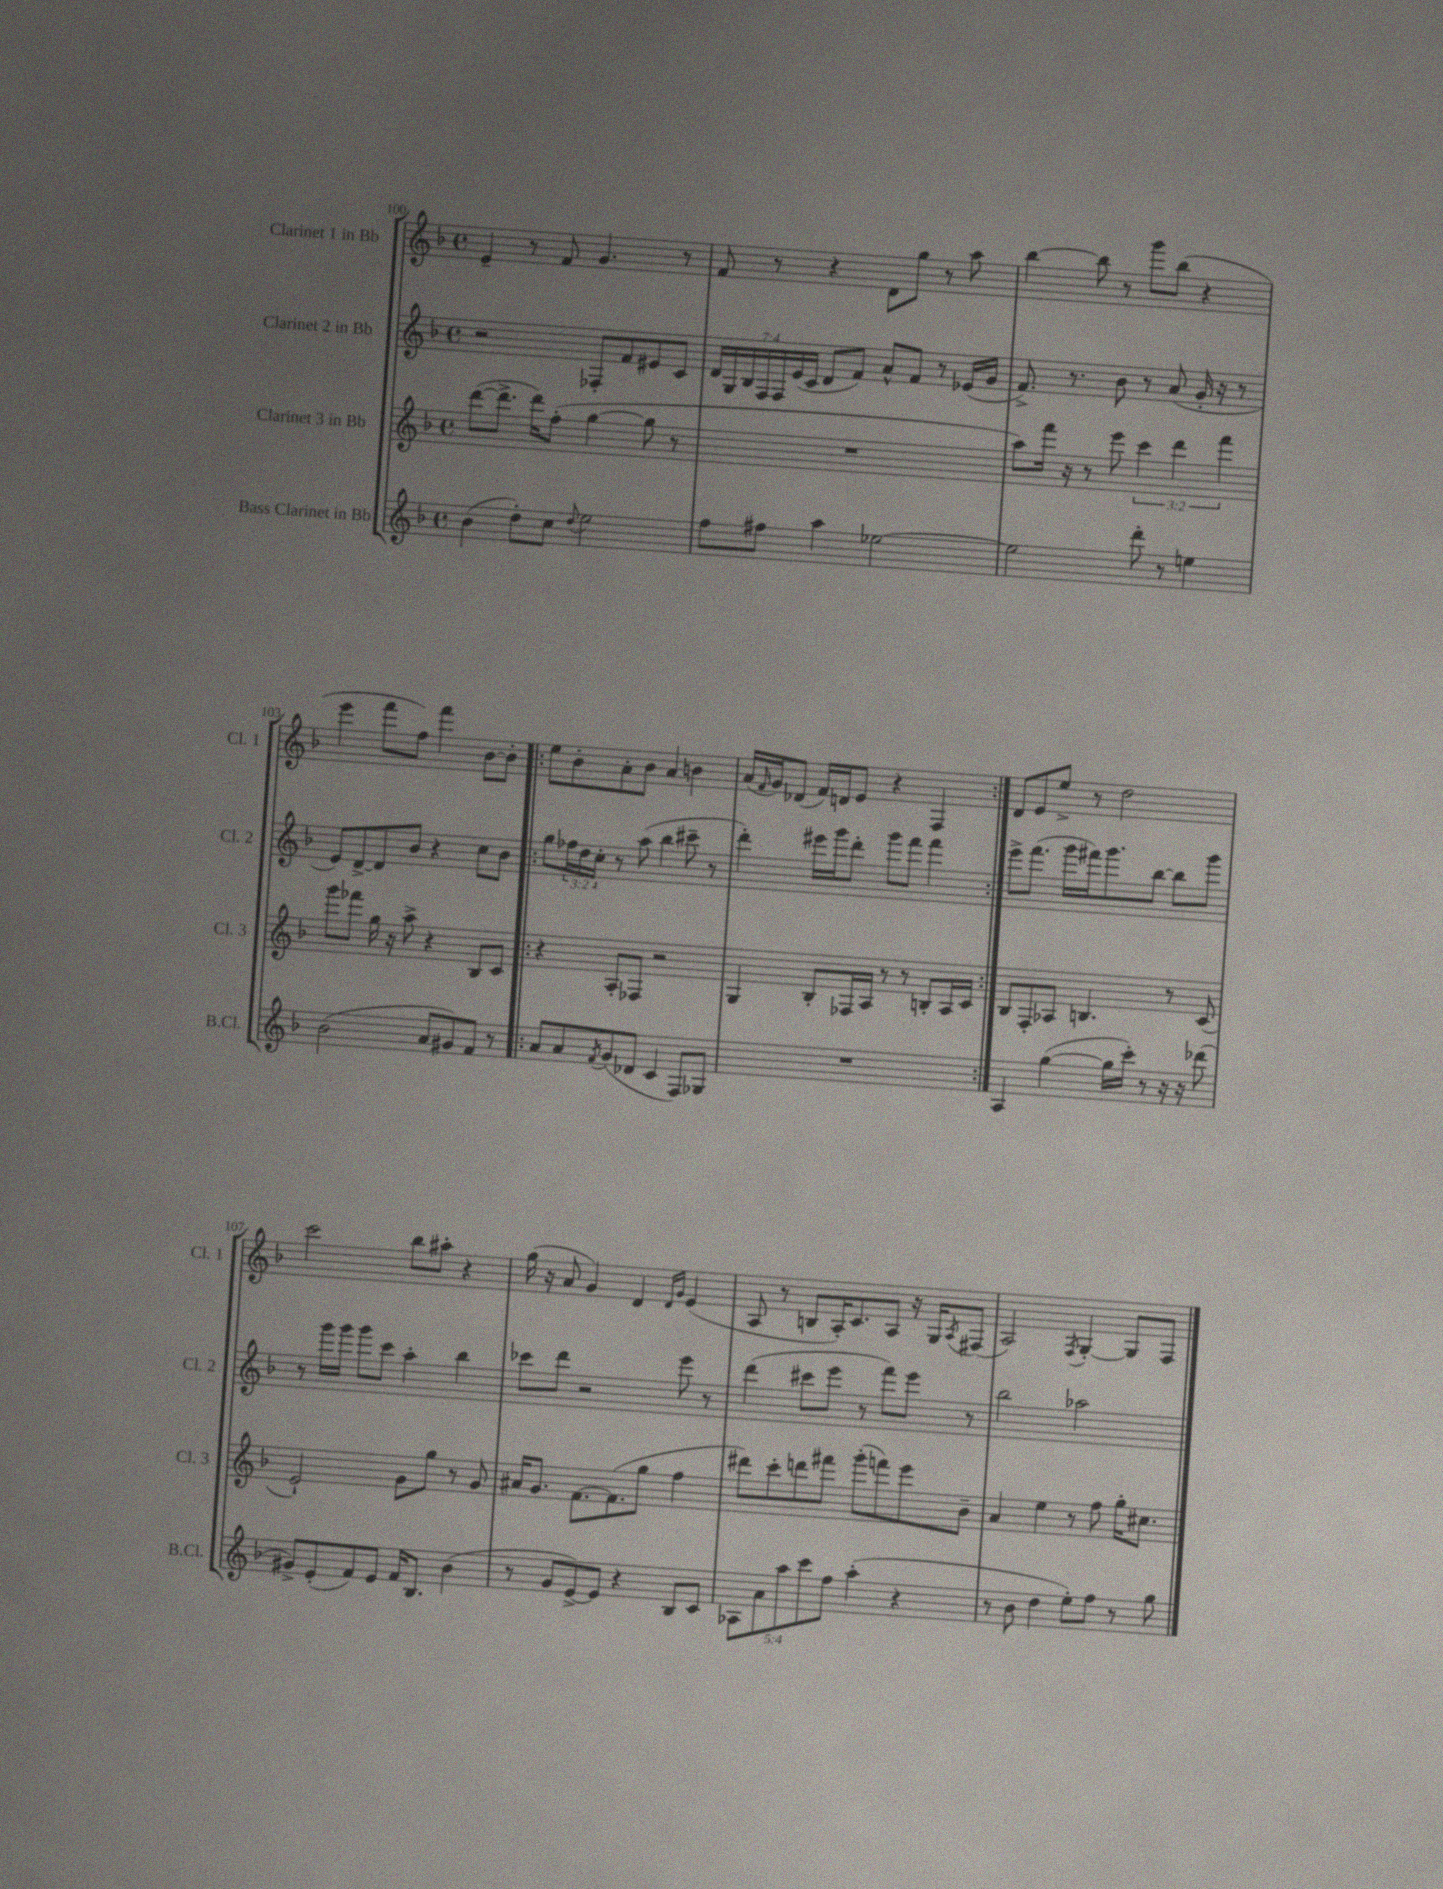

**kern	**kern	**kern	**kern
*staff4	*staff3	*staff2	*staff1
*clefG2	*clefG2	*clefG2	*clefG2
*k[b-]	*k[b-]	*k[b-]	*k[b-]
*M4/4	*M4/4	*M4/4	*M4/4
*met(c)	*met(c)	*met(c)	*met(c)
(4b-	([8ddd	2r	4e~
.	8.ddd^]	.	.
8dd')	.	.	8r
.	16ddd)	.	.
8cc	(8ff'	.	8f
8qqdd	.	.	.
2ee	[4gg	8F-'	4.g
.	.	8f	.
.	8gg]	8e#	.
.	8r	8c	8r
=	=	=	=
8ff	1r	28d	8f
.	.	28G	.
.	.	28B-	.
.	.	28F	.
8ff#	.	.	8r
.	.	28F	.
.	.	(28e	.
.	.	28c	.
4aa	.	8d	4r
.	.	8f)	.
[2ee-	.	8a^^	8d
.	.	8f	8gg
.	.	8r	8r
.	.	(16e-	8aa
.	.	16g	.
=	=	=	=
2ee-]	8aa)	8.f^)	[4bb-
.	16fff	.	.
.	16r	8.r	.
.	8r	.	8bb-]
.	8eee	8b-	8r
8ddd'	6ccc	8r	8ggg
8r	.	(8a	(8bb-
.	6ddd	.	.
4ee	.	16g'	4r
.	.	16r	.
.	6fff	.	.
.	.	8r	.
=	=	=	=
(2b-	8ggg	8e)	4eee
.	8fff-	[8d^	.
.	16gg	8d]	8fff
.	16r	.	.
.	8aa^	8b-	8ff)
8a	4r	4r	4fff
8g#)	.	.	.
8f	8B-	8cc	[8b-
8r	8c	8b-	8b-']
=!|:	=!|:	=!|:	=!|:
8a	4r	8gg	8ee
8a	.	24ff-	8b-'
.	.	24dd	.
.	.	24cc'	.
8qf	.	.	.
(8g	8A'	8r	8a'
8d-	8F-	(8aa	8b-
4c	2r	4bb-	4a
8F)	.	8ccc#~	4b
8G-	.	8r	.
=	=	=	=
1r	4G	4ddd')	(16a
.	.	.	16qqf
.	.	.	16g)
.	.	.	(8d-
.	8B-'	16eee#	16f)
.	.	16ggg	16d
.	16F-	8ddd'	8e
.	16A	.	.
.	8r	8ggg	4r
.	8r	8fff	.
.	8B'	4fff	4F
.	16A	.	.
.	16c	.	.
=:|!	=:|!	=:|!	=:|!
4A	8B-	8eee^	8d
.	8F'	(8.fff	8e
([4gg	8A-	.	8ee^
.	.	16ggg	.
.	4.B	16fff#)	8r
.	.	8.ggg	.
16gg]	.	.	2dd
16ccc')	.	.	.
8r	.	[8bb-	.
16r	8r	8bb-]	.
16r	.	.	.
(8ddd-	(8c	8ggg	.
=	=	=	=
8g#^)	2e`)	8r	2ccc
(8e'	.	16ggg	.
.	.	16ggg	.
8f)	.	8ggg	.
8e	.	8ccc	.
16f	8g	4aa'	8bb-
8.B-	.	.	.
.	8gg	.	8aa#'
(4b-	8r	4bb-	4r
.	8g	.	.
=	=	=	=
8r	16a#	8ccc-	(16gg
.	8.g	.	16r
8g	.	8ddd	8a
[8e^)	[8.f	2r	4g)
8e]	.	.	.
.	(8.f]	.	.
4r	.	.	4d
.	8gg	.	.
.	.	.	16qqd
.	.	.	16qqg
8B-	4ff	8eee	(4e
8c	.	8r	.
=	=	=	=
10A-	8ddd#)	(4ddd	8A
10a	.	.	.
.	8ccc'	.	8r
10aa	.	.	.
.	8ddd	8ccc#	8B
10ccc	.	.	.
.	8fff#	8eee	16A')
10ff	.	.	.
.	.	.	8.c
(4aa'	(8ggg'	8r	.
.	8fff)	8fff)	8A
4r	8eee	8eee	16r
.	.	.	16G
.	.	.	8qA
.	8b-~	8r	(8F#
=	=	=	=
8r	4a	2bb-	2A)
8b-	.	.	.
4dd	4ee	.	.
.	.	.	8qF
8ee')	8r	2aa-	[4G'
8ff	8ff	.	.
8r	16gg'	.	8G]
.	8.cc#	.	.
8gg	.	.	8F
==	==	==	==
*-	*-	*-	*-
